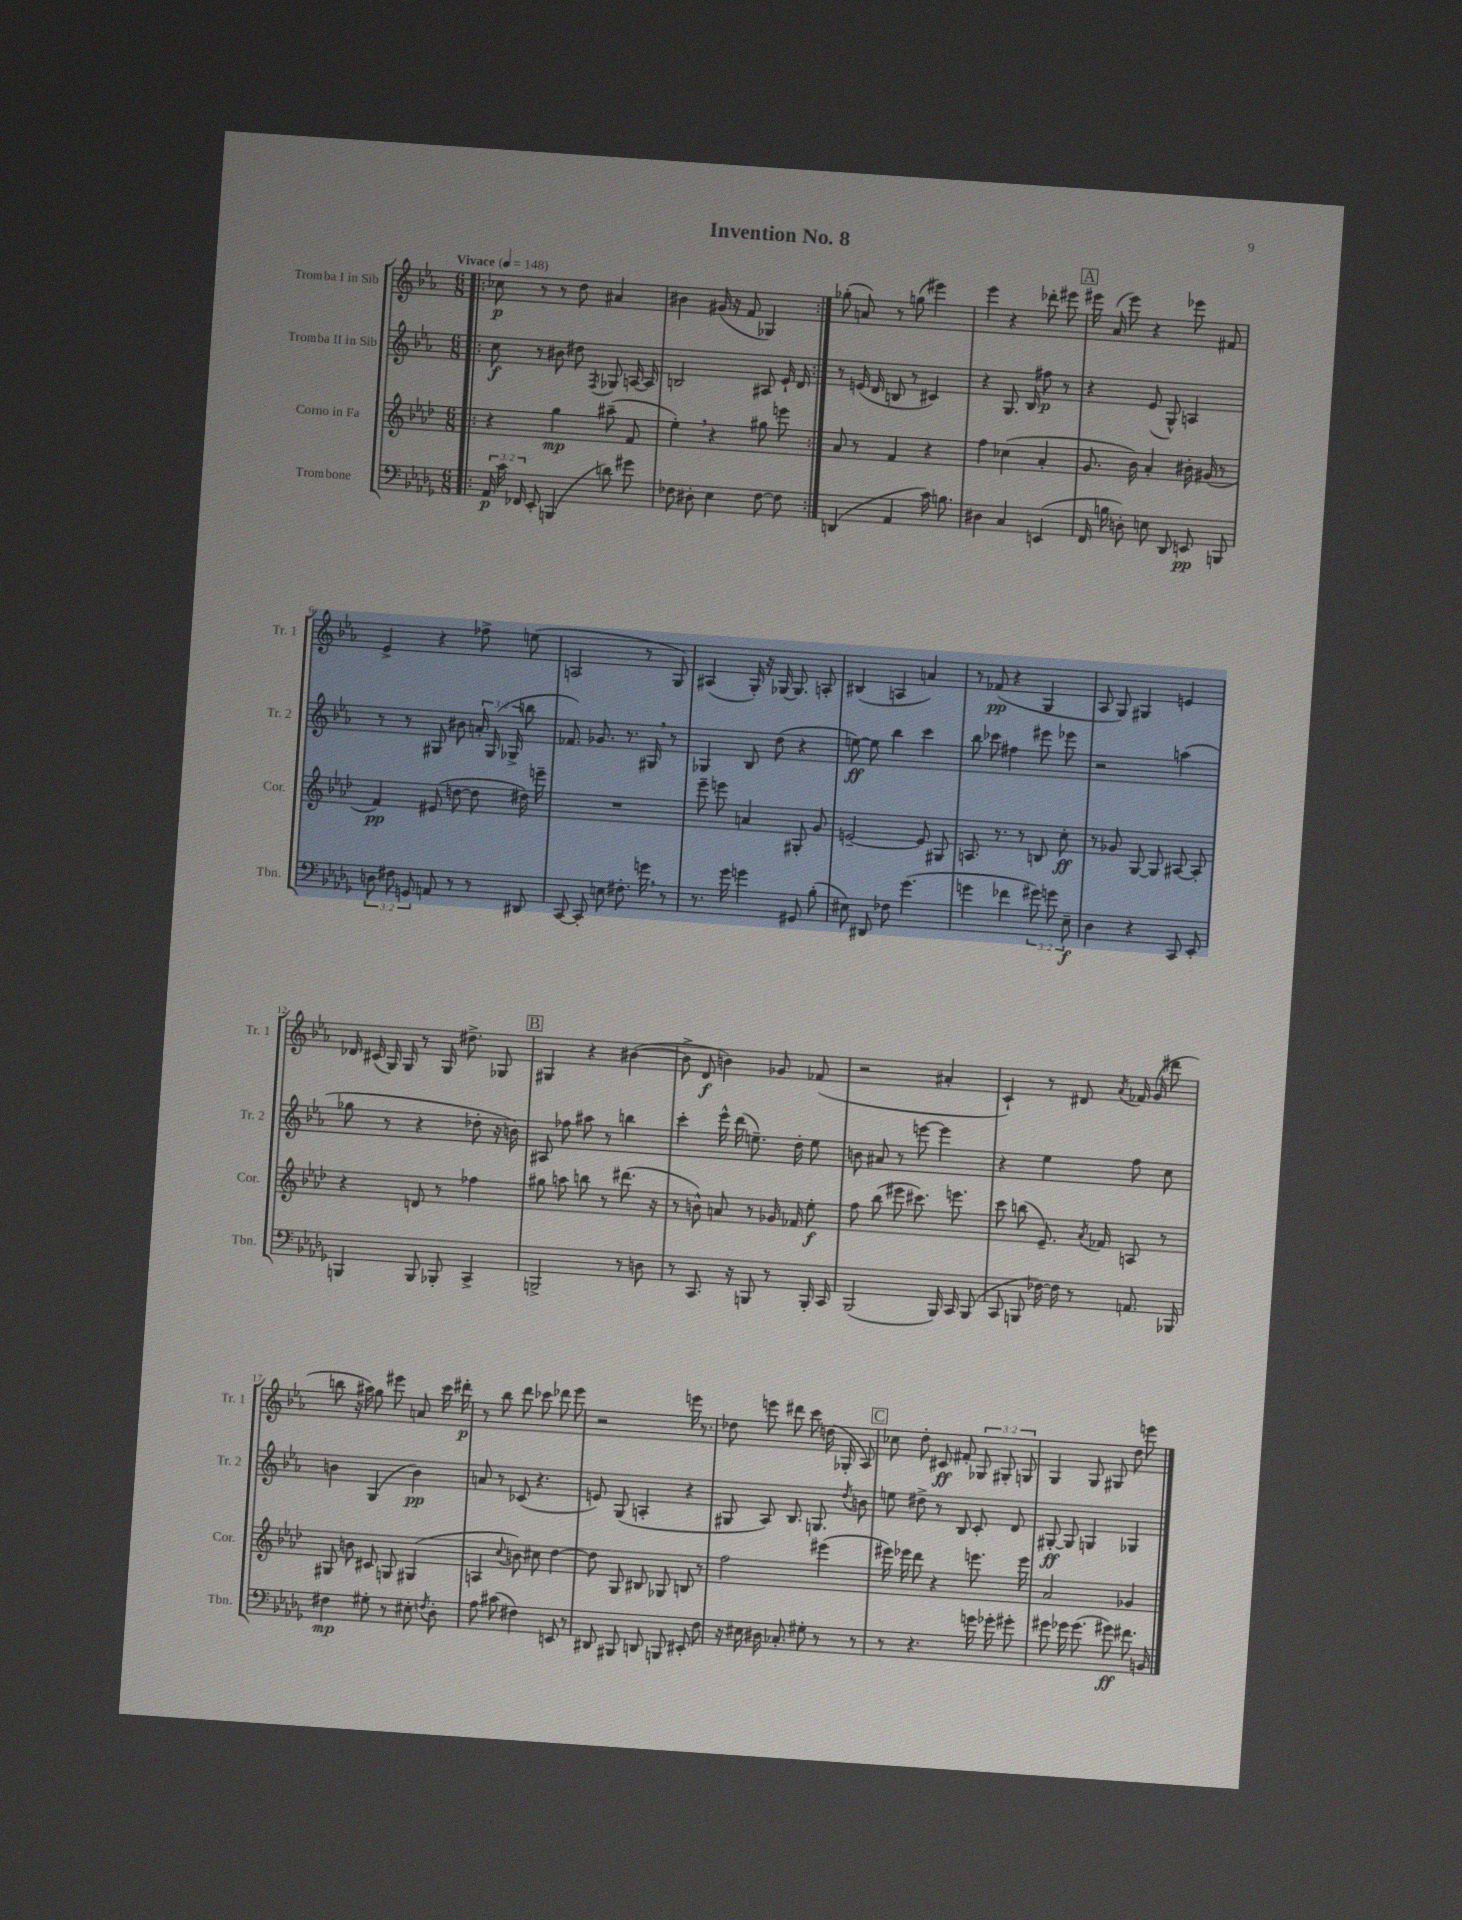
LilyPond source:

\header { title = "Invention No. 8" }
<<
\new StaffGroup <<
\new Staff = "s0" \with { instrumentName = "Tromba I in Sib" shortInstrumentName = "Tr. 1" } {
    \clef treble \key ees \major \numericTimeSignature \time 6/8 \override Staff.TupletNumber.text = #tuplet-number::calc-fraction-text \tempo "Vivace" 4 = 148
    \autoBeamOff \repeat volta 2 { \bar ".|:" ces''8\p r8 r8 d''8 ais'4 |
    bis'4 gis'16( r16 f'8 ges4) | }
    ges''8-.( a'8) r8 g''8( eis'''4) |
    ees'''4 r4 des'''8-. eis'''8 |
    \mark \markup { \box "A" } eis'''16 aes'16( eis'''8) r4 ees'''8 fis'8 |
    ees'4-> r4 fes''8-> e''8( |
    a2 r8 g8) |
    ais4( g16-.) r16 ges16~ ges8. a8-. |
    bis4( a4 a'4) |
    r8 fes'8\pp( r4 g4 |
    aes8 g8) gis4 e'4 |
    des'16 cis'16( g16) g16 r8 g16 dis''8.-> ges8 |
    \mark \markup { \box "B" } gis4 r4 bis'4~( |
    bis'8-> d'8\f b'4) ges'8 fes'8( |
    r2 ais'4-. |
    c'4-!) r8 dis'8 \acciaccatura { aes'8 } fes'16 g'16( dis'''8 |
    b''8 r16 ais''16) g''8 eis'''8 a'8 c'''16 dis'''16-.\p |
    r8 bes''8 d'''8 ces'''8 des'''8 ees'''8 |
    r2 e'''16 r8. |
    des''8 e'''8 dis'''8 c'''8 d''16( ges16-. aes8) |
    \mark \markup { \box "C" } ces''8 d''8-. cis'8\ff fis'8-. \tuplet 3/2 { ges8 gis8-. g8 } |
    g4 g8 gis8 d''8 e'''8 \bar "|." |
}
\new Staff = "s1" \with { instrumentName = "Tromba II in Sib" shortInstrumentName = "Tr. 2" } {
    \clef treble \key ees \major \numericTimeSignature \time 6/8 \override Staff.TupletNumber.text = #tuplet-number::calc-fraction-text
    \autoBeamOff \repeat volta 2 { \bar ".|:" c''8\f r8 bis'8 dis''8 \acciaccatura { f8 } ges8 a16~ a16 |
    b2 ais8 ees'16-! d'16 | }
    r8 e'16( d'16 b8 r8 cis'4) |
    r4 g8. bes16 fis''8\p r8 |
    \mark \markup { \box "A" } r4 ees'8( g8-^) a4 |
    r8 r8 gis8 bis'8 \tuplet 3/2 { a'16-. gis16( ges16-> } b''8 |
    fes'8.) ges'8. r8. gis16 \breathe r8 |
    ges4 bes8 d''8( r4 |
    e''8~\ff) e''8 bes''4 c'''4 |
    bes''8 ces'''8 fis''4 eis'''8 ees'''8 |
    r2 a''4( |
    ges''8 r8 r4 des''8-. r16 b'16) |
    \mark \markup { \box "B" } ais8 fes''8 ais''8 r8 b''4 |
    c'''4-. ees'''16-^ d'''16( e''8.--) d''16-. e''8 |
    b'8 ais'8 r8 e'''8~ e'''4 |
    r4 ees''4 f''8 c''8 |
    b'4 g4( b'4\pp) |
    a'8 r8 ces'8( r4. |
    e'8) g8( a4-. r4 |
    gis8 aes8) bes8. g8. \acciaccatura { d''8 } b'8 |
    \mark \markup { \box "C" } e''8 dis''8-> r8 bes8 c'8-. d'8 |
    gis8~-.\ff gis8 g4 ges4 \bar "|." |
}
\new Staff = "s2" \with { instrumentName = "Corno in Fa" shortInstrumentName = "Cor." } {
    \clef treble \key aes \major \numericTimeSignature \time 6/8
    \autoBeamOff \repeat volta 2 { \bar ".|:" r4 g''4\mp ais''8--( f'8 |
    ees''4-.) \breathe r4 gis''8 e'''8 | }
    aes'8 r8 f'4 r4 |
    f''4 ces''4( aes'4-. |
    \mark \markup { \box "A" } g'8. bes'16) aes'4-. bis'16-. gis'16( r8 |
    f'4\pp) eis'8( d''8~ d''8 dis''16) e'''16-- |
    R2. |
    ees'''8-- e'''8 a'4 gis8-. g'8 |
    e'2~-- e'8 gis8 |
    a8. r8. r8 b8 c''8-.\ff |
    r8 ges'8 g8~ g8 ais8~ ais8-. |
    r4 d'8 r8 fes''4 |
    \mark \markup { \box "B" } gis''8 a''8 b''8 r8 dis'''8.( r16 |
    r8 b'8-^) a'8 r8 ges'16 fes'16 ees''8-.\f |
    f''8 bes''8( eis'''8 cis'''8.) e'''8. |
    c'''8 b''8( ees'8.--) \acciaccatura { aes'8 } fes'16 a8 r8 |
    gis8 b'8 cis'8 g8 gis4( |
    a4 \appoggiatura { c''8 } b'8) cis''8 des''4~ |
    des''8 g8 bis8 ges8 b8 r8 |
    f''2 eis'''4( |
    \mark \markup { \box "C" } eis'''16) ees'''16 des'''8 r4 e'''8. e'''16 |
    aes'2 ges'4 \bar "|." |
}
\new Staff = "s3" \with { instrumentName = "Trombone" shortInstrumentName = "Tbn." } {
    \clef bass \key des \major \numericTimeSignature \time 6/8 \override Staff.TupletNumber.text = #tuplet-number::calc-fraction-text
    \autoBeamOff \repeat volta 2 { \bar ".|:" \tuplet 3/2 { aes,16\p c'16 fes,16 } ees,8-. b,,4( d'8) gis'8 |
    fes8 dis8-. ees4 fes8~ fes8 | }
    d,4( aes,4 c'16) b8. |
    dis4 c4 e,4( |
    \mark \markup { \box "A" } f,16 b16 d8-.) e8 des,8 e,8\pp b,,8 |
    \tuplet 3/2 { d8 fis8 g,8 } a,8 r8 r8 dis,8 |
    c,8~ c,8-. e8 fis8.-. g'16 \breathe r8 |
    r8. ges'16 g'4 gis,8 bes8-.( |
    eis8) dis,8 fes8 ges'4.( |
    g'4 fes'4 \tuplet 3/2 { gis'8) g'8 ees8--\f } |
    des4 r4 c,8 ees,8-. |
    b,,4 b,,8 bes,,8-. c,4-> |
    \mark \markup { \box "B" } b,,2-> r8 d8 |
    r8 c,8. r16 b,,8 r8 b,,16-. c,16 |
    bes,,2( bes,,16) c,16 bes,,8( |
    c,8 b,,8 fes16~) fes16 r8 a,8. bes,,16 |
    fis4\mp gis8-. r8 eis8-. \acciaccatura { f8 } des8-. |
    aes8 cis'8( fis4) e,8 r8 |
    dis,8 bis,,8 d,8 b,,8 eis,8-. f8 |
    r16 eis16 dis16 ces8.-. gis8-. r8 r8 |
    \mark \markup { \box "C" } r8 r4. g'16 ges'16-. gis'8-. |
    gis'8 ges'16 ges'8.( gis'8\ff) fis'8. b,16 \bar "|." |
}
>>
>>
